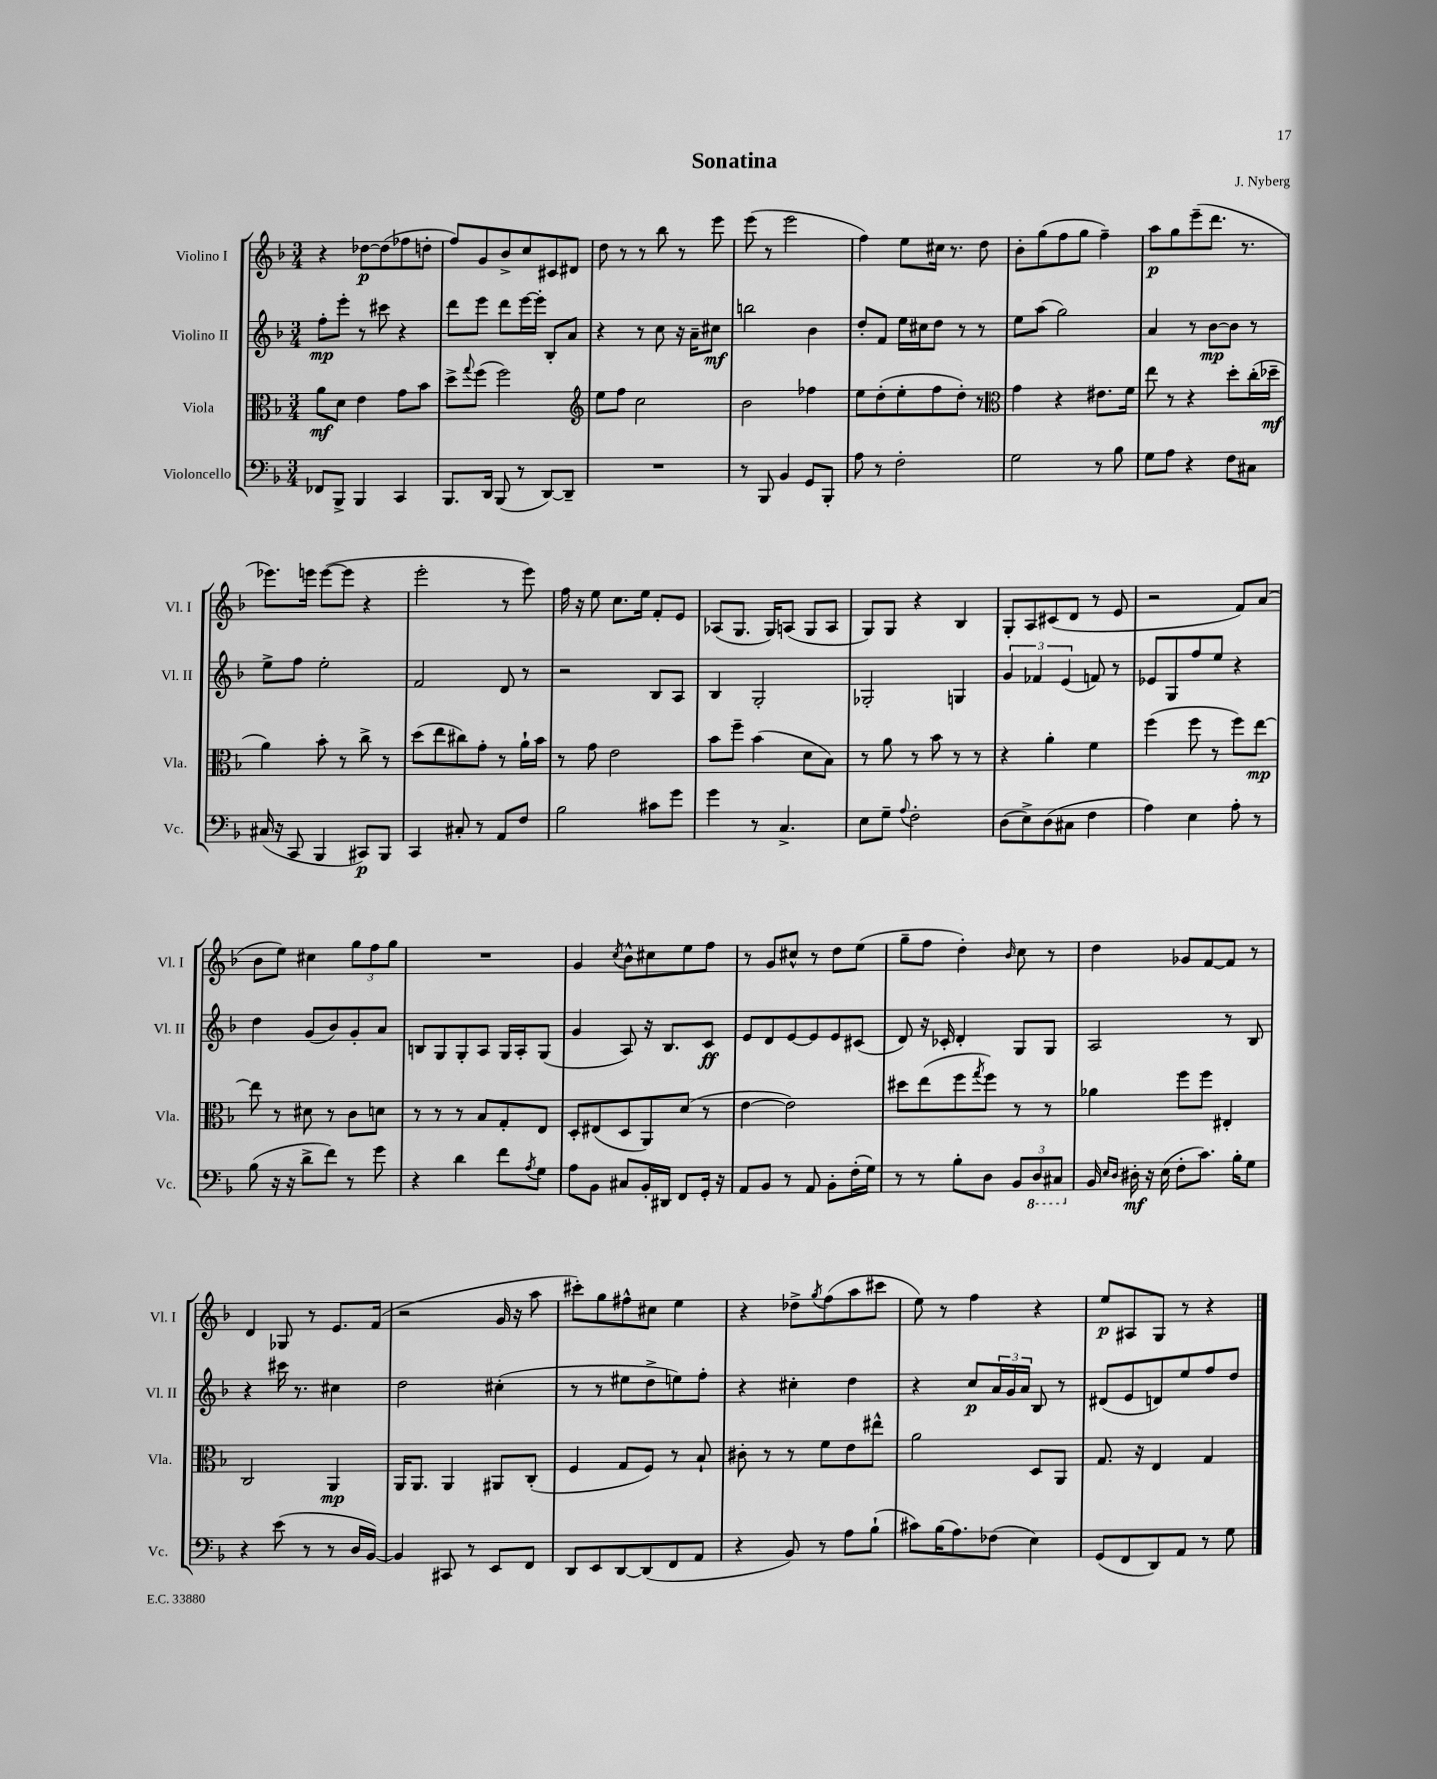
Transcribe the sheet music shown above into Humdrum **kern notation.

**kern	**dynam	**kern	**dynam	**kern	**dynam	**kern	**dynam
*part4	*part4	*part3	*part3	*part2	*part2	*part1	*part1
*staff4	*staff4	*staff3	*staff3	*staff2	*staff2	*staff1	*staff1
*I"Violoncello	*	*I"Viola	*	*I"Violino II	*	*I"Violino I	*
*I'Vc.	*	*I'Vla.	*	*I'Vl. II	*	*I'Vl. I	*
*clefF4	*	*clefC3	*	*clefG2	*	*clefG2	*
*k[b-]	*	*k[b-]	*	*k[b-]	*	*k[b-]	*
*M3/4	*	*M3/4	*	*M3/4	*	*M3/4	*
=1	=1	=1	=1	=1	=1	=1	=1
8FF-X/L	.	8a\L	mf	8ff'\L	mp	4r	.
8BBB-^/J	.	8d\J	.	8eee'\J	.	.	.
4BBB-/	.	4e\	.	8r	.	[8dd-X\L	p
.	.	.	.	8ccc#X\	.	(8dd-\]	.
4CC/	.	8g\L	.	4r	.	8ff-X\	.
.	.	8b-\J	.	.	.	8ddn'\J	.
=2	=2	=2	=2	=2	=2	=2	=2
8.BBB-/L	.	8dd^\L	.	8ddd\L	.	8ff/L)	.
.	.	8qqgg/	.	.	.	.	.
.	.	(8ff\J	.	8eee\J	.	8g/	.
16DD/Jk	.	.	.	.	.	.	.
(8BBB-/	.	2ff\)	.	8ddd\L	.	8b-^/	.
8r	.	.	.	[16eee\L	.	8cc/	.
.	.	.	.	16eee'\JJ]	.	.	.
[8DD/L)	.	.	.	8B-'/L	.	8c#X/	.
8DD~/J]	.	.	.	8a/J	.	8d#X/J	.
=3	=3	=3	=3	=3	=3	=3	=3
*	*	*clefG2	*	*	*	*	*
2.r	.	8ee\L	.	4r	.	8dd\	.
.	.	8ff\J	.	.	.	8r	.
.	.	2cc\	.	8r	.	8r	.
.	.	.	.	8cc\	.	8bb-\	.
.	.	.	.	16r	.	8r	.
.	.	.	.	16a~\KL	.	.	.
.	.	.	.	8cc#X\J	mf	8eee\	.
=4	=4	=4	=4	=4	=4	=4	=4
8r	.	2b-\	.	2bbn\	.	(8eee\	.
8BBB-/	.	.	.	.	.	8r	.
4BB-/	.	.	.	.	.	2eee\	.
8GG/L	.	4ff-X\	.	4b-\	.	.	.
8BBB-'/J	.	.	.	.	.	.	.
=5	=5	=5	=5	=5	=5	=5	=5
8A\	.	8ee\L	.	8dd'/L	.	4ff\)	.
8r	.	(8dd'\	.	8f/J	.	.	.
2F'\	.	8ee'\	.	16ee\LL	.	8ee\L	.
.	.	.	.	16cc#X\J	.	.	.
.	.	8ff\	.	8dd\J	.	16cc#X\Jk	.
.	.	.	.	.	.	8.r	.
.	.	8dd'\J)	.	8r	.	.	.
.	.	8r	.	8r	.	8dd\	.
=6	=6	=6	=6	=6	=6	=6	=6
*	*	*clefC3	*	*	*	*	*
2G\	.	4g\	.	8ee\L	.	8b-'\L	.
.	.	.	.	(8aa\J	.	(8gg\	.
.	.	4r	.	2gg\)	.	8ff\	.
.	.	.	.	.	.	8gg\J	.
8r	.	8.e#X\L	.	.	.	4ff~\)	.
8B-\	.	.	.	.	.	.	.
.	.	16f\Jk	.	.	.	.	.
=7	=7	=7	=7	=7	=7	=7	=7
8G\L	.	8ee\	.	4a/	.	8aa\L	p
8A\J	.	8r	.	.	.	8gg\	.
4r	.	4r	.	8r	.	(8eee~\	.
.	.	.	.	[8b-\L	mp	8.ddd\J	.
8F\L	.	8dd'\L	.	8b-\J]	.	.	.
.	.	.	.	.	.	8.r	.
8C#X\J	.	(16cc'\L	.	8r	.	.	.
.	.	16dd-X~\JJ	mf	.	.	.	.
!!LO:LB:g=z
=8	=8	=8	=8	=8	=8	=8	=8
(16C#X/	.	4a\)	.	8ee^\L	.	8.eee-X\L)	.
16r	.	.	.	.	.	.	.
8CC/	.	.	.	8ff\J	.	.	.
.	.	.	.	.	.	16eeen\Jk	.
4BBB-/	.	8b-'\	.	2ee'\	.	([8eee\L	.
.	.	8r	.	.	.	8eee\J]	.
8CC#X/L)	p	8cc^\	.	.	.	4r	.
8BBB-/J	.	8r	.	.	.	.	.
=9	=9	=9	=9	=9	=9	=9	=9
4CC/	.	(8dd\L	.	2f/	.	2eee'\	.
.	.	8ee\	.	.	.	.	.
8C#X'/	.	8cc#X\)	.	.	.	.	.
8r	.	8g'\J	.	.	.	.	.
8AA/L	.	8r	.	8d/	.	8r	.
8F/J	.	16a`\LL	.	8r	.	8eee\)	.
.	.	16b-\JJ	.	.	.	.	.
=10	=10	=10	=10	=10	=10	=10	=10
2B-\	.	8r	.	2r	.	16ff\	.
.	.	.	.	.	.	16r	.
.	.	8g\	.	.	.	8ee\	.
.	.	2e\	.	.	.	8.cc\L	.
.	.	.	.	.	.	16ee\Jk	.
8c#X\L	.	.	.	8B-/L	.	8f'/L	.
8g\J	.	.	.	8A/J	.	8e/J	.
=11	=11	=11	=11	=11	=11	=11	=11
4g\	.	8b-\L	.	4B-/	.	(8A-X/L	.
.	.	8ff~\J	.	.	.	8.G/J	.
8r	.	(4b-\	.	2G'/	.	.	.
.	.	.	.	.	.	16G/KL)	.
4.C^/	.	.	.	.	.	(8An/J	.
.	.	8d\L	.	.	.	8G/L	.
.	.	8B-\J)	.	.	.	8A/J	.
=12	=12	=12	=12	=12	=12	=12	=12
8E\L	.	8r	.	2G-X'/	.	8G/L)	.
8G~\J	.	8a\	.	.	.	8G/J	.
8qqA/	.	.	.	.	.	.	.
2F'\	.	8r	.	.	.	4r	.
.	.	8b-\	.	.	.	.	.
.	.	8r	.	4Gn/	.	4B-/	.
.	.	8r	.	.	.	.	.
=13	=13	=13	=13	=13	=13	=13	=13
(8D\L	.	4r	.	6g/	.	8G'/L	.
8E^\)	.	.	.	.	.	8A/	.
.	.	.	.	6f-X/	.	.	.
(8D\	.	4a'\	.	.	.	(8c#X/	.
.	.	.	.	(6e/	.	.	.
8C#X\J	.	.	.	.	.	8d/J	.
4F\	.	4f\	.	8fn/)	.	8r	.
.	.	.	.	8r	.	8e/	.
=14	=14	=14	=14	=14	=14	=14	=14
4A\)	.	(4ff\	.	8e-X/L	.	2r	.
.	.	.	.	8G/	.	.	.
4E\	.	8ff\	.	8ff/	.	.	.
.	.	8r	.	8ee/J	.	.	.
8A'\	.	8ff\L)	.	4r	.	8f/L)	.
8r	.	[8ee\J	mp	.	.	(8a/J	.
!!LO:LB:g=z
=15	=15	=15	=15	=15	=15	=15	=15
(8B-\	.	8ee\]	.	4dd\	.	8b-\L	.
16r	.	8r	.	.	.	8ee\J)	.
16r	.	.	.	.	.	.	.
8d^\L	.	8d#X\	.	(8g/L	.	4cc#X\	.
8f\J)	.	8r	.	8b-/)	.	.	.
8r	.	8c\L	.	8g'/	.	12gg\L	.
.	.	.	.	.	.	12ff\	.
8g\	.	8dn\J	.	8a/J	.	.	.
.	.	.	.	.	.	12gg\J	.
=16	=16	=16	=16	=16	=16	=16	=16
4r	.	8r	.	8Bn/L	.	2.r	.
.	.	8r	.	8G/	.	.	.
4d\	.	8r	.	8G'/	.	.	.
.	.	8B-/L	.	8A/J	.	.	.
8f\L	.	8G'/	.	16G/LL	.	.	.
.	.	.	.	16A'/J	.	.	.
8qA/	.	.	.	.	.	.	.
8G\J	.	8E/J	.	(8G/J	.	.	.
=17	=17	=17	=17	=17	=17	=17	=17
8A\L	.	8D'/L	.	4g/	.	4g/	.
8BB-\J	.	(8E#X/	.	.	.	.	.
.	.	.	.	.	.	8qcc/	.
8C#X/L	.	8D/	.	8A/)	.	8b-^^\L	.
16BB-'/L	.	8AA/)	.	16r	.	8cc#X\	.
16DD#X/JJ	.	.	.	8.B-/L	.	.	.
8FF/L	.	(8d/J	.	.	.	8ee\	.
16GG'/Jk	.	8r	.	8c/J	ff	8ff\J	.
16r	.	.	.	.	.	.	.
=18	=18	=18	=18	=18	=18	=18	=18
8AA/L	.	[4e\	.	8e/L	.	8r	.
8BB-/J	.	.	.	8d/	.	8g/L	.
8r	.	2e\])	.	[8e/	.	8cc#X^^/J	.
8AA/	.	.	.	8e/]	.	8r	.
8BB-'\L	.	.	.	8e/	.	8dd\L	.
(16F'\L	.	.	.	(8c#X/J	.	(8ee\J	.
16G\JJ)	.	.	.	.	.	.	.
=19	=19	=19	=19	=19	=19	=19	=19
8r	.	8dd#X\L	.	8d/)	.	8gg~\L	.
8r	.	(8ee\	.	16r	.	8ff\J	.
.	.	.	.	16c-X'/	.	.	.
8B-'\L	.	8ff\	.	4d'/	.	4dd'\)	.
.	.	8qgg/	.	.	.	.	.
8D\J	.	8ff\J)	.	.	.	.	.
.	.	.	.	.	.	16qqb-/	.
12BB-/L	.	8r	.	8G/L	.	8cc\	.
*8ba	*	*	*	*	*	*	*
12DD/	.	.	.	.	.	.	.
.	.	8r	.	8G/J	.	8r	.
12CC#X/J	.	.	.	.	.	.	.
=20	=20	=20	=20	=20	=20	=20	=20
*X8ba	*	*	*	*	*	*	*
16BB-/	.	4a-X\	.	2A/	.	4dd\	.
16qqE/LL	.	.	.	.	.	.	.
16qqD/JJ	.	.	.	.	.	.	.
16D#X'\	mf	.	.	.	.	.	.
16r	.	.	.	.	.	.	.
(16E\	.	.	.	.	.	.	.
8F'\L	.	8ff\L	.	.	.	8g-X/L	.
8.c\J)	.	8ff\J	.	.	.	[8f/	.
.	.	4E#X'/	.	8r	.	8f/J]	.
16B-'\KL	.	.	.	.	.	.	.
8G\J	.	.	.	8B-/	.	8r	.
!!LO:LB:g=z
=21	=21	=21	=21	=21	=21	=21	=21
4r	.	2C/	.	4r	.	4d/	.
(8e\	.	.	.	16ccc#X\	.	8G-X/	.
.	.	.	.	8.r	.	.	.
8r	.	.	.	.	.	8r	.
8r	.	4AA/	mp	4cc#X\	.	8.e/L	.
16D/LL	.	.	.	.	.	.	.
[16BB-/JJ)	.	.	.	.	.	(16f/Jk	.
=22	=22	=22	=22	=22	=22	=22	=22
4BB-/]	.	16AA/KL	.	2dd\	.	2r	.
.	.	8.AA/J	.	.	.	.	.
8CC#X/	.	4AA/	.	.	.	.	.
8r	.	.	.	.	.	.	.
8EE/L	.	8AA#X/L	.	(4cc#X'\	.	16g/	.
.	.	.	.	.	.	16r	.
8FF/J	.	(8C'/J	.	.	.	8aa\	.
=23	=23	=23	=23	=23	=23	=23	=23
8DD/L	.	4F/	.	8r	.	8ccc#X'\L)	.
8EE/	.	.	.	8r	.	8gg\	.
[8DD/	.	8G/L	.	8ee#X\L	.	8ff#X^^\	.
(8DD/]	.	8F/J)	.	8dd^\	.	8cc#X\J	.
8FF/	.	8r	.	8een\)	.	4ee\	.
8AA/J	.	8B-`/	.	8ff'\J	.	.	.
=24	=24	=24	=24	=24	=24	=24	=24
4r	.	8c#X'\	.	4r	.	4r	.
.	.	8r	.	.	.	.	.
8BB-/)	.	8r	.	4cc#X'\	.	8dd-X^\L	.
.	.	.	.	.	.	8qgg/	.
8r	.	8f\L	.	.	.	(8ff\	.
8A\L	.	8e\	.	4dd\	.	8aa\	.
(8B-`\J	.	8ee#X^^\J	.	.	.	8ccc#X\J	.
=25	=25	=25	=25	=25	=25	=25	=25
8c#X\L)	.	2a\	.	4r	.	8ee\)	.
(16B-\K	.	.	.	.	.	8r	.
8.A\)	.	.	.	.	.	.	.
.	.	.	.	8cc/L	p	4ff\	.
(8F-X\J	.	.	.	24a/L	.	.	.
.	.	.	.	24g/	.	.	.
.	.	.	.	24a/JJ	.	.	.
4E\)	.	8D/L	.	8B-/	.	4r	.
.	.	8AA/J	.	8r	.	.	.
=26	=26	=26	=26	=26	=26	=26	=26
(8GG/L	.	8.G/	.	(8d#X/L	.	8ee/L	p
8FF/	.	.	.	8e/	.	8A#X/	.
.	.	16r	.	.	.	.	.
8DD/)	.	4E/	.	8dn/)	.	8G/J	.
8AA/J	.	.	.	8ee/	.	8r	.
8r	.	4G/	.	8ff/	.	4r	.
8G\	.	.	.	8dd/J	.	.	.
==	==	==	==	==	==	==	==
*-	*-	*-	*-	*-	*-	*-	*-
